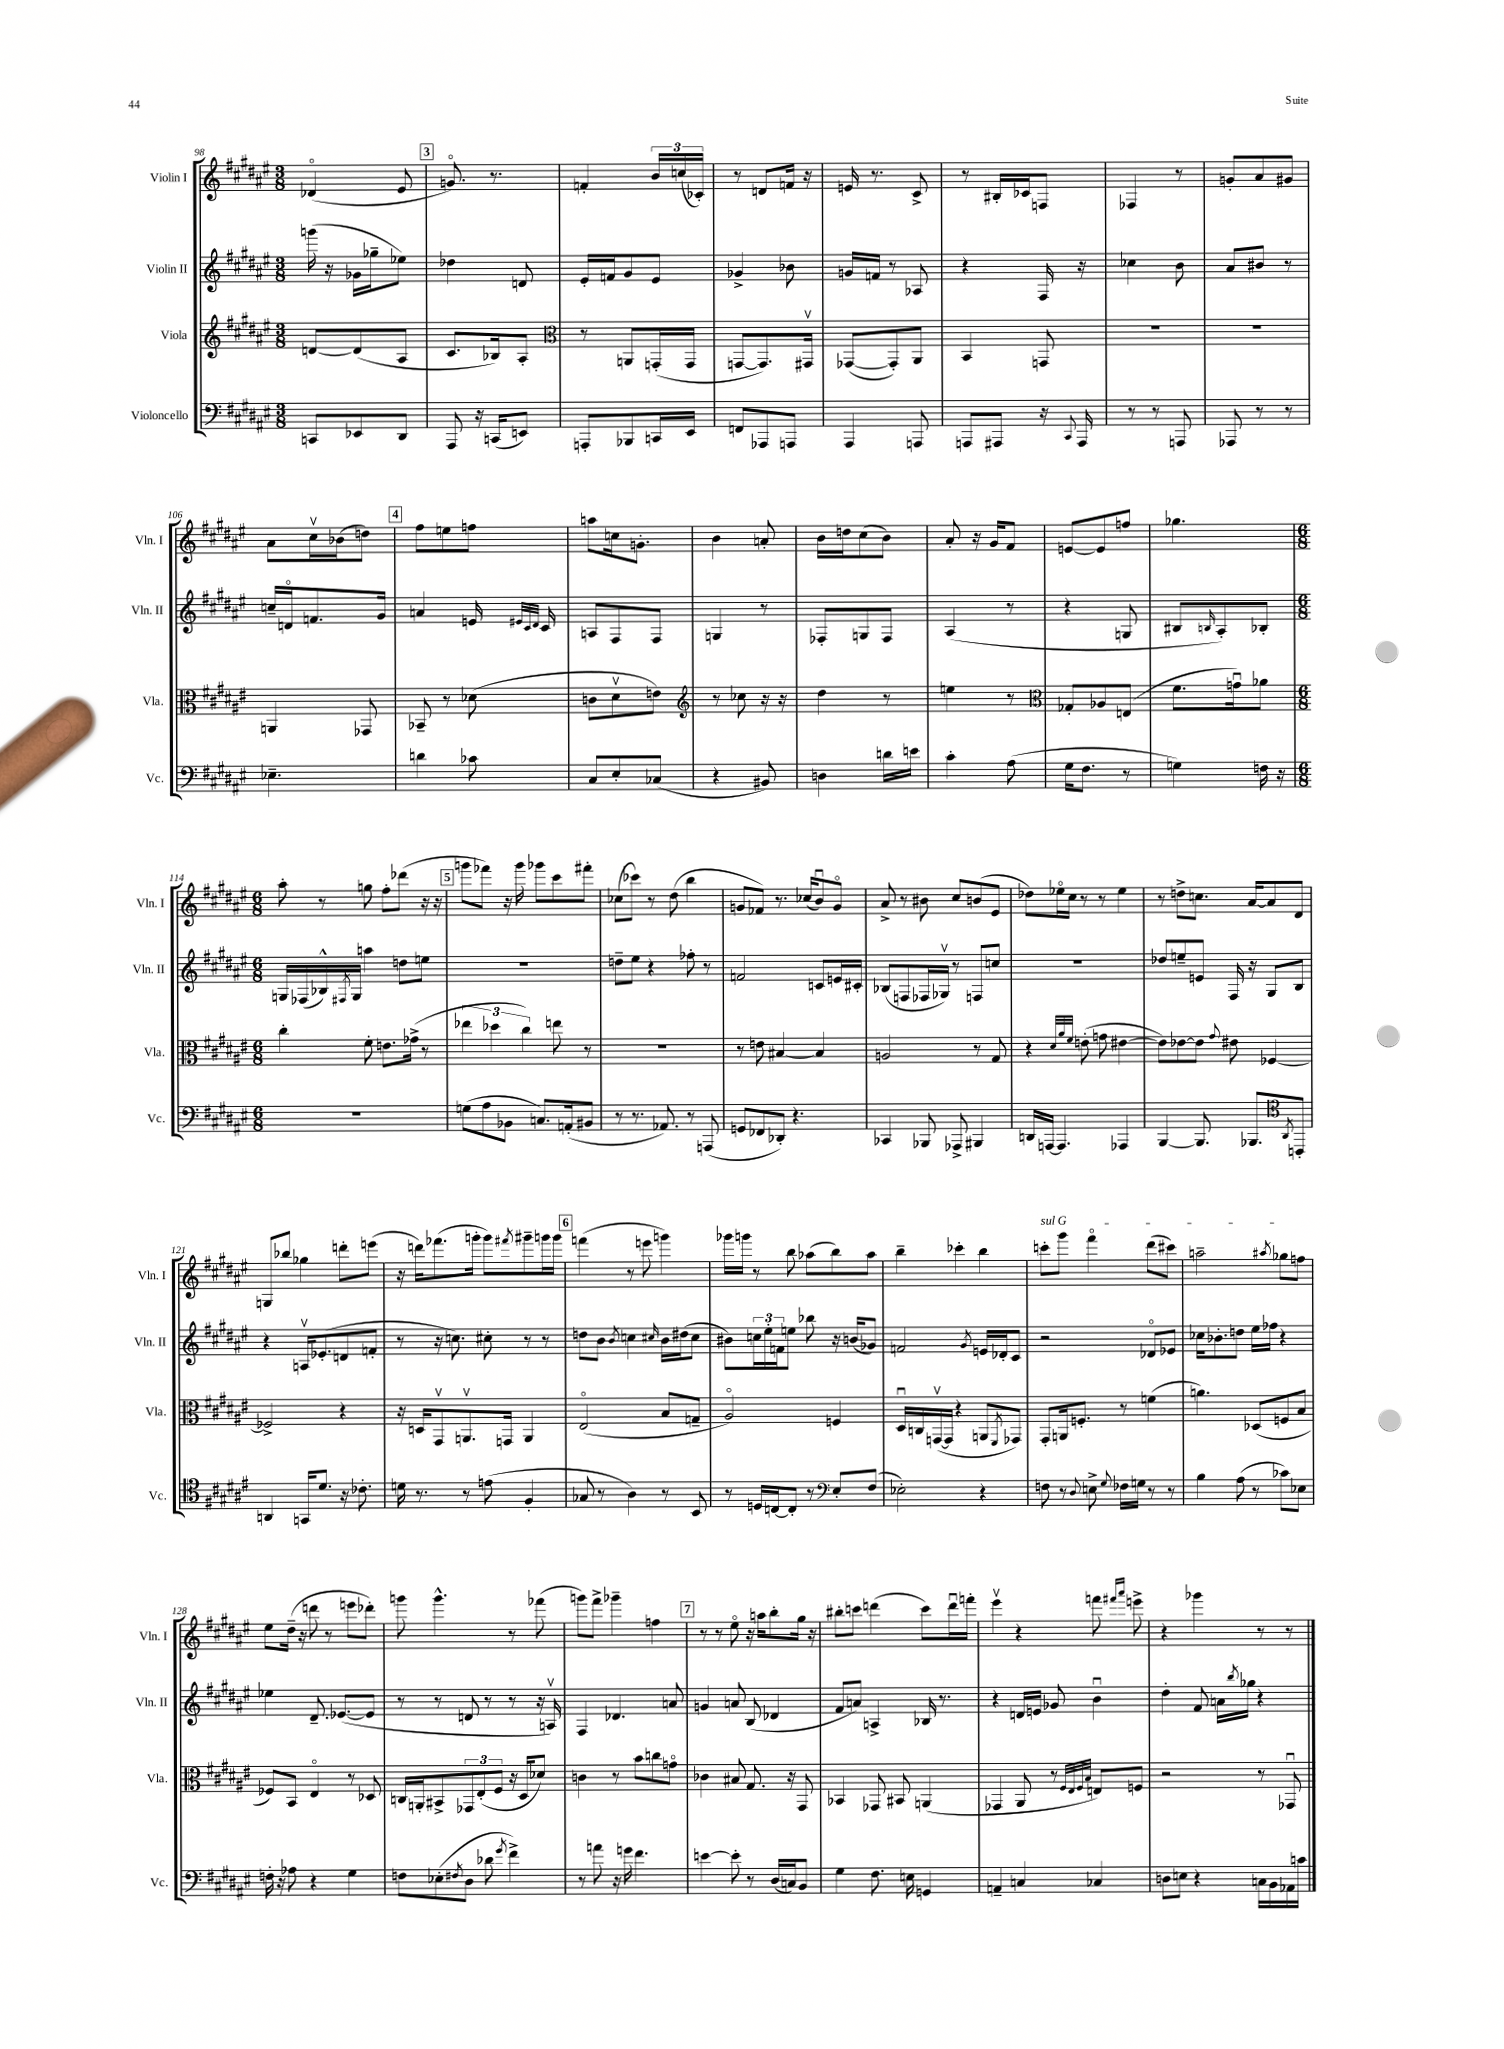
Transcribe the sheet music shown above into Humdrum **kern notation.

**kern	**kern	**kern	**kern
*staff4	*staff3	*staff2	*staff1
*clefF4	*clefG2	*clefG2	*clefG2
*k[f#c#g#d#a#e#]	*k[f#c#g#d#a#e#]	*k[f#c#g#d#a#e#]	*k[f#c#g#d#a#e#]
*M3/8	*M3/8	*M3/8	*M3/8
8CC	[8d	(16ggg	(4d-o
.	.	16r	.
8EE-	(8d]	16g-	.
.	.	16gg-~	.
8DD#	8A#	8ee-)	8e#
=	=	=	=
8AAA#	8.c#	4dd-	8.go)
16r	.	.	.
(16CC	16B-)	.	8.r
8EE)	8A#'	8d	.
=	=	=	=
*	*clefC3	*	*
8AAA'	8r	16e#'	4f'
.	.	16f	.
8BBB-	8AA	8g#	.
16CC	(16GG'	8e#	24b
.	.	.	(24cc
16EE#	16GG	.	.
.	.	.	24c-')
=	=	=	=
8FF	[8GG	4g-^	8r
8AAA-	8.GG])	.	8d
8AAA	.	8b-	16f
.	16GG#v	.	16r
=	=	=	=
4AAA#	([8GG-	16g	16e
.	.	16f	8.r
.	8GG-'])	8r	.
8AAA	8AA#	8A-	8c#^
=	=	=	=
8AAA	4BB	4r	8r
8AAA#	.	.	16B#'
.	.	.	16c-
16r	8GG	16F#	8F
8qqCC#	.	.	.
16AAA#	.	16r	.
=	=	=	=
8r	4.r	4cc-	4F-
8r	.	.	.
8AAA	.	8b	8r
=	=	=	=
8AAA-	4.r	8a#	8g'
8r	.	8b#	8a#
8r	.	8r	8g#
=	=	=	=
4.E-~	4AA	16cc~	8a#
.	.	16do	.
.	.	8.f	16cc#v
.	.	.	(16b-
.	8GG-	.	8dd)
.	.	16g#	.
=	=	=	=
4d	8BB-~	4a	8ff#
.	8r	.	8ee
8c-	(8d-	16e	8ff
.	.	32qqe#	.
.	.	32qqc#	.
.	.	32qqd#	.
.	.	16c#	.
=	=	=	=
8C#	8c	8A	8aa
8E#'	8d#v	8F#	16cc
.	.	.	8.g'
(8C-	8e)	8F#	.
=	=	=	=
*	*clefG2	*	*
4r	8r	4G	4b
.	8cc-	.	.
8BB#)	16r	8r	8a'
.	16r	.	.
=	=	=	=
4D	4dd#	8F-'	16b
.	.	.	16dd
.	.	8G	(8cc#
16d	8r	8F-	8b)
16e	.	.	.
=	=	=	=
4c#'	4ee	(4A#	8a#'
.	.	.	16r
.	.	.	16g#
(8A#	8r	8r	8f#
=	=	=	=
*	*clefC3	*	*
16G#	8G-'	4r	[8e
8.F#	.	.	.
.	8A-	.	8e]
8r	(8E	8G	8ff
=	=	=	=
4G)	8.f#	8B#	4.gg-
.	.	16qqB	.
.	.	8A#')	.
.	16gu)	.	.
16F	8a-	8B-'	.
16r	.	.	.
=	=	=	=
*M6/8	*M6/8	*M6/8	*M6/8
2.r	4cc#'	16G	8aa#'
.	.	(16F-	.
.	.	16B-^^)	8r
.	.	8qF#	.
.	.	16G	.
.	8f#'	4aa	8gg
.	8.e	.	8ff#'
.	.	8dd	(8ddd-
.	(16g-^	.	.
.	8r	8ee	16r
.	.	.	16r
=	=	=	=
(8G	6ee-	2.r	8ggg
8A#	.	.	8fff-)
.	6dd-	.	.
8BB-	.	.	16r
.	.	.	16ggg
.	6cc#)	.	.
8.C)	.	.	8ggg-
.	8ee	.	8ccc#
(16AA'	.	.	.
8BB#	8r	.	8fff#'
=	=	=	=
8r	2.r	8dd~	(8cc-
8.r	.	8ee#	8ccc-)
.	.	4r	8r
8.AA-)	.	.	.
.	.	.	(8dd#
8r	.	8ff-'	4bb
(8AAA	.	8r	.
=	=	=	=
8GG	8r	2f	8g
8FF-	8e	.	8f-)
8DD-')	[4B#	.	8.r
4.r	.	.	.
.	.	.	(16cc-
.	4B#]	8c	8bu)
.	.	16e	8go
.	.	16c#'	.
=	=	=	=
4CC-	2A	(8B-	8a#^
.	.	8F	8r
8BBB-	.	16F-	8b#
.	.	16G-v)	.
8AAA-^	.	8r	8cc#
4BBB#	8r	8F	(8b
.	8G#	8cc	8e#
=	=	=	=
16DD	4r	2.r	8dd-)
[16AAA	.	.	.
4.AAA]	.	.	16ee-o
.	.	.	16cc#
.	32qqd#	.	.
.	32qqa#	.	.
.	32qqf#	.	.
.	(8e'	.	8r
.	8g	.	8r
4AAA-	[4e#	.	4ee-
=	=	=	=
[4BBB	8e#])	8dd-	8r
.	[8e-	8ee~	8dd^
8.BBB]	8e-]	8e	8.cc
.	8qqg#	.	.
.	8e#	16F#	.
8.BBB-	.	16r	[16a#
.	[4F-	8G#	8a#]
8qDD#	.	.	.
8CC'	.	8B	8d#
=	=	=	=
*clefC4	*	*	*
4AA	2F-^]	4r	8G
.	.	.	8bb-
16GG	.	16Av	4gg-
8.d#	.	(8.e-'	.
16r	4r	8d	8ddd'
8.c-'	.	.	.
.	.	8f'	(8eee
=	=	=	=
16d	16r	8r	16r
8.r	16D	.	16ddd)
.	8GG#v	16r	(8.fff-
.	.	8.cc)	.
8r	8.AAv	.	.
.	.	.	16ggg'
(8e	.	8cc#'	8ggg)
.	16GG	.	.
.	.	.	8qfff#
4F#'	4AA	8r	8ggg#~
.	.	8r	16ggg
.	.	.	16ggg
=	=	=	=
8G-	(2E#o	8dd	(4fff
8r	.	8b	.
.	.	8qb	.
4A#)	.	4cc	8r
.	.	.	8eee
.	.	16qqcc#	.
8r	8B	16b	4ggg)
.	.	(16dd#	.
8BB	8G~	8cc#	.
=	=	=	=
8r	2A#o)	8b#)	16ggg-
.	.	.	16ggg
16D	.	24cc	8r
.	.	24ee#'	.
[16C	.	.	.
.	.	24f	.
8C']	.	8ee	8bb
8r	.	8bb-	(8aa-
8E#'	4F	16r	8bb)
.	.	(16b	.
(8F#	.	8g-)	8aa-
=	=	=	=
*clefF4	*	*	*
2E-')	16D#u	2f	4bb~
.	16C	.	.
.	([16GGv	.	.
.	16GG]	.	.
.	4r	.	4ccc-'
.	.	8qg#	.
4r	8AA	16e	4bb
.	.	16d-'	.
.	8qFF#	.	.
.	8GG-)	8c#	.
=	=	=	=
8F	8GG#'	2r	8ccc'
8r	16AA	.	8ggg#
.	8.F'	.	.
8qqD#	.	.	.
8E^	.	.	4fff#o
8qqG#	.	.	.
16F-	8r	.	.
16G	.	.	.
8r	(4f	8d-o	(8ddd#
8r	.	8e-	8ccc#)
=	=	=	=
4B	4.a)	16cc-	2aa~
.	.	8.b-'	.
(8A#	.	8dd	.
8r	(8D-	16ee#	.
.	.	16ff-	.
.	.	.	8qaa#
8c-)	8F	4r	8gg-
8E-	8B	.	8ff
=	=	=	=
16F'	8F-)	4ee-	8ee#
16r	.	.	.
8A-	8BB	.	(16dd#~
.	.	.	16r
4r	4E#o	8.d#~	8ddd
.	.	.	8r
.	.	([8.e-	.
4G#	8r	.	8eee
.	8D-	8e-]	8ddd-')
=	=	=	=
8F	16C	8r	8ggg
.	16AA'	.	.
(8E-'	8BB#^	8r	4.ggg^^
8qF#	.	.	.
8D#	12GG-	8d	.
.	(12E#'	.	.
8d-	.	8r	.
.	12F#	.	.
8qg#	.	.	.
4f#^)	16r	8r	8r
.	16D#	.	.
.	8d-)	16r	(8fff-
.	.	16Av)	.
=	=	=	=
8r	4c	4F#	8ggg)
8a	.	.	8fff#^
16r	8r	4.d-	4ggg-~
16g	.	.	.
4.f#	8b	.	.
.	8cc	.	4ff
.	8go	8a	.
=	=	=	=
[4e	4c-	4g	8r
.	.	.	8r
8e']	8B#	8a	8ee#o
8r	8.G#	(8B	16r
.	.	.	16aa
(16D#	.	4d-	8bb'
16C)	16r	.	.
8BB	8GG#	.	16gg#
.	.	.	16r
=	=	=	=
4G#	4BB-	8f#	8bb#'
.	.	8a)	8ccc
8.F#	8GG-	4A^	(4ddd
.	8BB#	.	.
16E	.	.	.
4GG	(4AA	16B-	8ccc)
.	.	8.r	.
.	.	.	16dddu
.	.	.	16fff'
=	=	=	=
4AA~	4GG-	4r	4eee#v
4C	8AA#	16d	4r
.	.	16e	.
.	8r	8g-	.
.	32qqF#	.	.
.	32qqE#	.	.
.	32qqF#	.	.
.	32qqB	.	.
4C-	8E)	4bu	8fff
.	.	.	16qqfff#
.	.	.	16qqaaa#
.	8F	.	8eee^
=	=	=	=
8D	2r	4dd#'	4r
8E	.	.	.
4r	.	8f#	4ggg-
.	.	16a	.
.	.	8qbb	.
.	.	16gg-	.
16C	8r	4r	8r
16BB	.	.	.
16AA-	8GG-u	.	8r
16c	.	.	.
==	==	==	==
*-	*-	*-	*-
